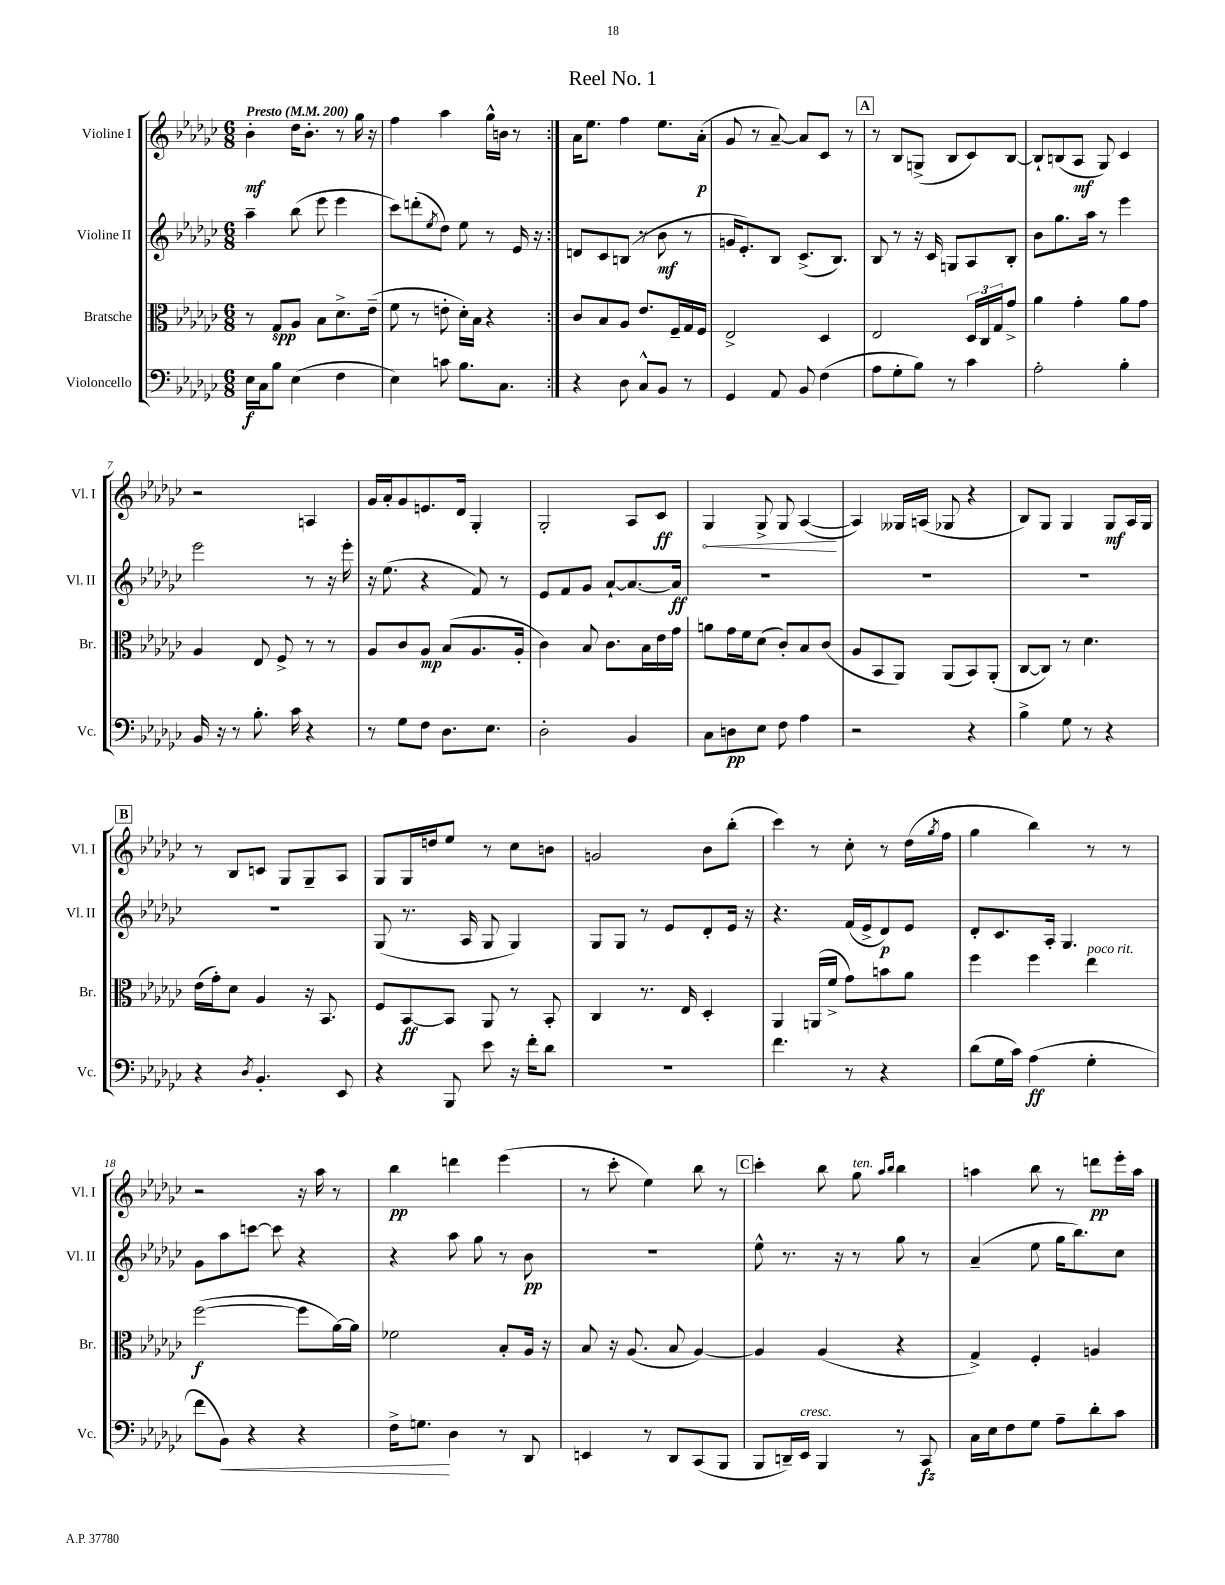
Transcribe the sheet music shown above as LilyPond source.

\header { title = "Reel No. 1" }
<<
\new StaffGroup <<
\new Staff = "s0" \with { instrumentName = "Violine I" shortInstrumentName = "Vl. I" } {
    \clef treble \key ges \major \numericTimeSignature \time 6/8 \tempo "Presto" 4 = 200
    \repeat volta 2 { bes'4-.\mf des''16 bes'8.-. r8 ges''16 r16 |
    f''4 aes''4 ges''16-^ b'16 r8 | }
    aes'16 ees''8. f''4 ees''8. aes'16-.\p( |
    ges'8 r8 aes'8~--) aes'8 ces'8 r8 |
    \mark \markup { \box "A" } r8 bes8 g8->( bes8 ces'8) bes8~ |
    bes8-! b8( aes8\mf ges8) ces'4 |
    r2 a4 |
    ges'16 aes'16-. ges'8 e'8. des'16 ges4-. |
    ges2-. aes8 ces'8\ff |
    \once \override Hairpin.circled-tip = ##t ges4\< ges8-> ges8 aes4~\!( |
    aes4) geses16 a16( ges8 r4 |
    bes8) ges8 ges4 ges8\mf aes16 ges16 |
    \mark \markup { \box "B" } r8 bes8 c'8 ges8 ges8-- aes8 |
    ges8 ges16 d''16 ees''8 r8 ces''8 b'8 |
    g'2 bes'8 bes''8-.( |
    ces'''4) r8 ces''8-. r8 des''16( \acciaccatura { ges''8 } f''16 |
    ges''4 bes''4) r8 r8 |
    r2 r16 aes''16 r8 |
    bes''4\pp d'''4 ees'''4( |
    r8 ces'''8-. ees''4) bes''8 r8 |
    \mark \markup { \box "C" } ces'''4-. bes''8 ges''8^\markup { \italic "ten." } \grace { aes''16 bes''16 } bes''4 |
    a''4 bes''8 r8 d'''8\pp ees'''16-. a''16 \bar "|." |
}
\new Staff = "s1" \with { instrumentName = "Violine II" shortInstrumentName = "Vl. II" } {
    \clef treble \key ges \major \numericTimeSignature \time 6/8
    \repeat volta 2 { aes''4-- bes''8( ees'''8 ees'''4 |
    ces'''8) d'''8-.( \acciaccatura { ees''8 } des''8) ees''8 r8 ees'16 r16 | }
    d'8 ces'8 b8( r8 bes'8\mf r8 |
    g'16 ees'8.-.) bes8 ces'8.->( bes8.) |
    \mark \markup { \box "A" } bes8 r8 r16 ces'16 g8 aes8 bes8-. |
    bes'8 ges''8. aes''16 r8 ees'''4 |
    ees'''2 r8 r16 ees'''16-. |
    r16 ees''8.( r4 f'8) r8 |
    ees'8 f'8 ges'8 aes'8~-! aes'8.~ aes'16\ff |
    R2. |
    R2. |
    R2. |
    \mark \markup { \box "B" } R2. |
    ges8( r8. aes16 ges8 ges4) |
    ges8 ges8 r8 ees'8 des'8-. ees'16 r16 |
    r4. f'16( ees'16-> des'8\p) ees'8 |
    des'8-. ces'8. aes16-. ges4. |
    ges'8 aes''8 c'''8~ c'''8 r4 |
    r4 aes''8 ges''8 r8 bes'8\pp |
    R2. |
    \mark \markup { \box "C" } ees''8-^ r8. r16 r8 ges''8 r8 |
    aes'4--( ees''8 ges''16 bes''8.) ces''8 \bar "|." |
}
\new Staff = "s2" \with { instrumentName = "Bratsche" shortInstrumentName = "Br." } {
    \clef alto \key ges \major \numericTimeSignature \time 6/8
    \repeat volta 2 { r8 ges8\spp aes8 bes8 des'8.-> ees'16--( |
    f'8 r8 e'8-. des'16-.) bes16 r4 | }
    ces'8 bes8 aes8 ees'8. f16-- ges16 f16 |
    ees2-> des4 |
    \mark \markup { \box "A" } ees2 \tuplet 3/2 { des16 ces16 ges16 } ges'8-> |
    aes'4 ges'4-. aes'8 ges'8 |
    aes4 ees8 f8-> r8 r8 |
    aes8 ces'8 aes8\mp bes8( aes8. aes16-. |
    ces'4) bes8 ces'8. bes16 ees'16 ges'16 |
    a'8 ges'16 f'16 des'8( ces'8-.) bes8 ces'8( |
    aes8 bes,8 aes,8) aes,8( bes,8) aes,8-.( |
    ces8~ ces8) r8 des'4. |
    \mark \markup { \box "B" } ees'16( ges'16-.) des'8 aes4 r16 bes,8. |
    f8 bes,8~\ff bes,8 aes,8 r8 bes,8-. |
    ces4 r8. ees16 des4-. |
    aes,4 a,16( f'16-> ges'8) b'8 aes'8 |
    f''4 f''4 ees''4^\markup { \italic "poco rit." } |
    f''2~\f( f''8 aes'16~) aes'16 |
    fes'2 bes8-. aes16 r16 |
    bes8 r16 aes8.( bes8 aes4~) |
    \mark \markup { \box "C" } aes4 aes4( r4 |
    ges4->) f4-. a4 \bar "|." |
}
\new Staff = "s3" \with { instrumentName = "Violoncello" shortInstrumentName = "Vc." } {
    \clef bass \key ges \major \numericTimeSignature \time 6/8
    \repeat volta 2 { ees16\f ces16 bes8 ees4( f4 |
    ees4) c'8 bes8. ces8. | }
    r4 des8 ces8-^ bes,8 r8 |
    ges,4 aes,8 bes,8 f4( |
    \mark \markup { \box "A" } aes8 ges8-. bes8) r8 ces'4 |
    aes2-. bes4-. |
    bes,16 r16 r8 bes8.-. ces'16 r4 |
    r8 ges8 f8 des8. ees8. |
    des2-. bes,4 |
    ces8 d8\pp ees8 f8 aes4 |
    r2 r4 |
    bes4-> ges8 r8 r4 |
    \mark \markup { \box "B" } r4 \acciaccatura { des8 } bes,4.-. ees,8 |
    r4 bes,,8 ees'8 r16 f'16-. des'8 |
    R2. |
    f'4. r8 r4 |
    des'8( ges16 ces'16) aes4\ff( ges4-. |
    f'8 bes,8\<) r4 r4 |
    f16-> g8.\! des4 r8 des,8 |
    e,4 r8 des,8 ces,8( bes,,8 |
    \mark \markup { \box "C" } bes,,8 d,16--) ees,16^\markup { \italic "cresc." } bes,,4 r8 ces,8\fz |
    ces16 ees16 f8 ges8 aes8-- des'8-. ces'8 \bar "|." |
}
>>
>>
